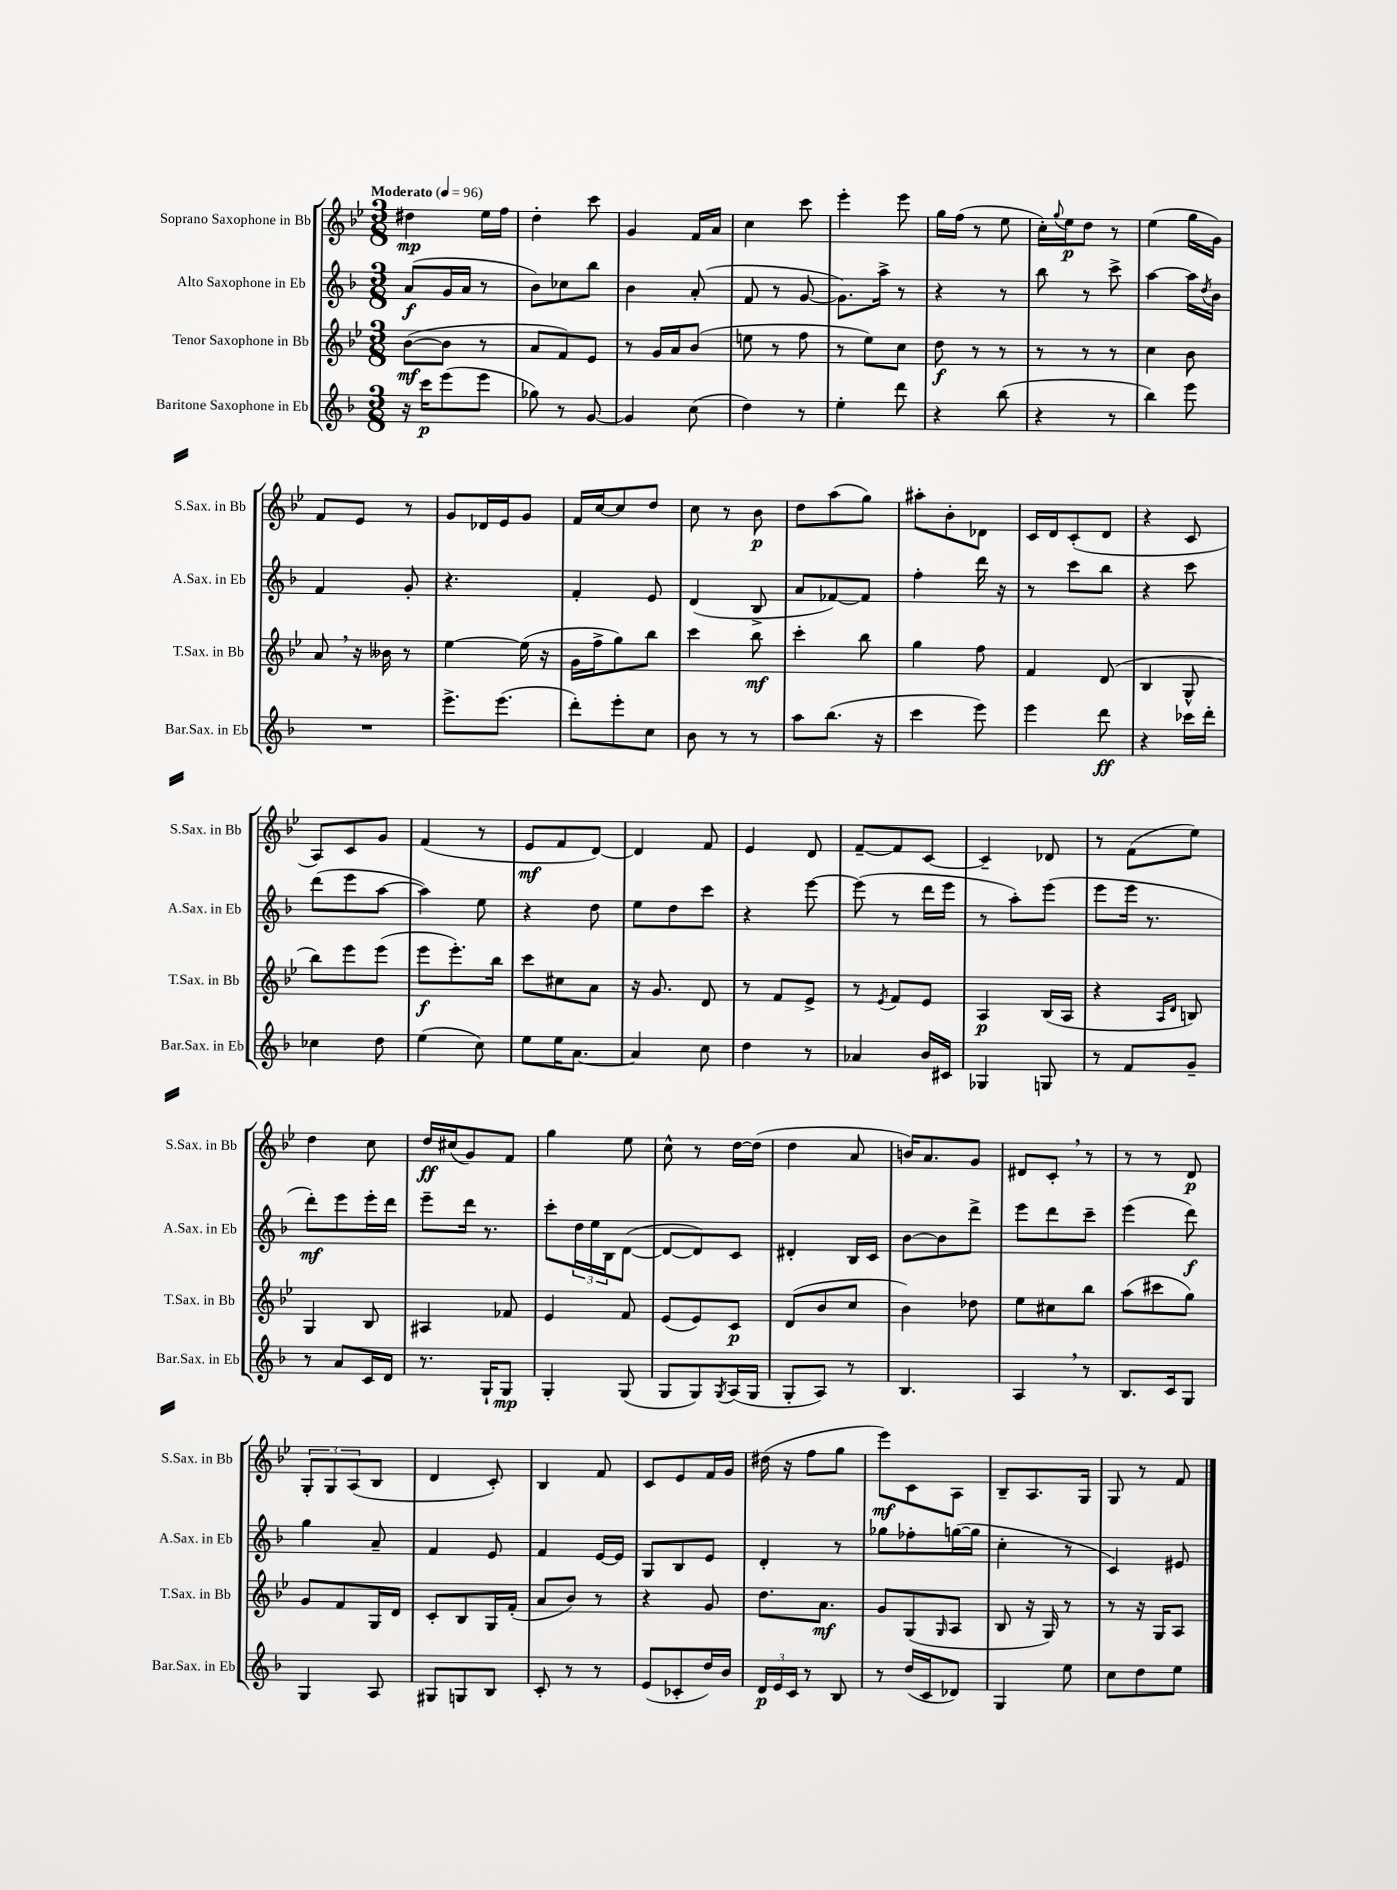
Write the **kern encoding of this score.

**kern	**dynam	**kern	**dynam	**kern	**dynam	**kern	**dynam
*part4	*part4	*part3	*part3	*part2	*part2	*part1	*part1
*staff4	*staff4	*staff3	*staff3	*staff2	*staff2	*staff1	*staff1
*I"Baritone Saxophone in Eb	*	*I"Tenor Saxophone in Bb	*	*I"Alto Saxophone in Eb	*	*I"Soprano Saxophone in Bb	*
*I'Bar.Sax. in Eb	*	*I'T.Sax. in Bb	*	*I'A.Sax. in Eb	*	*I'S.Sax. in Bb	*
*clefG2	*	*clefG2	*	*clefG2	*	*clefG2	*
*k[b-]	*	*k[b-e-]	*	*k[b-]	*	*k[b-e-]	*
*M3/8	*	*M3/8	*	*M3/8	*	*M3/8	*
*MM96	*	*MM96	*	*MM96	*	*MM96	*
=1	=1	=1	=1	=1	=1	=1	=1
!	!	!	!	!	!	!LO:TX:a:B:t=Moderato	!
16r	.	([8b-\L	mf	(8a/L	f	4dd#X\	mp
16ccc\KL	p	.	.	.	.	.	.
(8eee\	.	8b-\J]	.	16g/L	.	.	.
.	.	.	.	16a/JJ	.	.	.
8eee\J	.	8r	.	8r	.	16ee-\LL	.
.	.	.	.	.	.	16ff\JJ	.
=2	=2	=2	=2	=2	=2	=2	=2
8gg-X\)	.	8a/L	.	8b-\L)	.	4dd'\	.
8r	.	8f/)	.	8cc-X\	.	.	.
[8g/	.	8e-/J	.	8bb-\J	.	8ccc\	.
=3	=3	=3	=3	=3	=3	=3	=3
4g/]	.	8r	.	4b-\	.	4g/	.
.	.	16g/LL	.	.	.	.	.
.	.	16a/J	.	.	.	.	.
(8cc\	.	(8b-/J	.	(8a'/	.	16f/LL	.
.	.	.	.	.	.	16a/JJ	.
=4	=4	=4	=4	=4	=4	=4	=4
4dd\)	.	8een\	.	8f/	.	4cc\	.
.	.	8r	.	8r	.	.	.
8r	.	8ff\	.	[8g/	.	8ccc\	.
=5	=5	=5	=5	=5	=5	=5	=5
4ee'\	.	8r	.	8.g\L])	.	4eee-'\	.
.	.	8ee-\L)	.	.	.	.	.
.	.	.	.	16aa^\Jk	.	.	.
8ddd\	.	8cc\J	.	8r	.	8eee-\	.
=6	=6	=6	=6	=6	=6	=6	=6
4r	.	8dd\	f	4r	.	16gg\LL	.
.	.	.	.	.	.	(16ff\JJ	.
.	.	8r	.	.	.	8r	.
(8bb-\	.	8r	.	8r	.	8ee-\	.
=7	=7	=7	=7	=7	=7	=7	=7
4r	.	8r	.	8bb-\	.	16cc'\LL)	.
.	.	.	.	.	.	8qqgg/	.
.	.	.	.	.	.	16ee-\J	p
.	.	8r	.	8r	.	8dd\J	.
8r	.	8r	.	8ccc^\	.	8r	.
=8	=8	=8	=8	=8	=8	=8	=8
4bb-\)	.	4cc\	.	[4aa\	.	(4ee-\	.
8eee\	.	8b-\	.	16aa\LL]	.	16gg\LL	.
.	.	.	.	8qdd/	.	.	.
.	.	.	.	16b-\JJ	.	16g\JJ)	.
!!LO:LB:g=z
=9	=9	=9	=9	=9	=9	=9	=9
4.r	.	8a,/	.	4f/	.	8f/L	.
.	.	16r	.	.	.	8e-/J	.
.	.	16b--X\	.	.	.	.	.
.	.	8r	.	8g'/	.	8r	.
=10	=10	=10	=10	=10	=10	=10	=10
8.eee^\L	.	[4ee-\	.	4.r	.	8g/L	.
.	.	.	.	.	.	16d-X/L	.
(8.eee\J	.	.	.	.	.	16e-/J	.
.	.	(16ee-\]	.	.	.	8g/J	.
.	.	16r	.	.	.	.	.
=11	=11	=11	=11	=11	=11	=11	=11
8ddd'\L)	.	16g\LL	.	4f'/	.	16f/LL	.
.	.	16ff^\J	.	.	.	[16cc/J	.
8eee'\	.	8gg\)	.	.	.	8cc/]	.
8cc\J	.	8bb-\J	.	8e/	.	8dd/J	.
=12	=12	=12	=12	=12	=12	=12	=12
8b-\	.	4ccc\	.	(4d/	.	8cc\	.
8r	.	.	.	.	.	8r	.
8r	.	8bb-\	mf	8B-^/	.	8b-\	p
=13	=13	=13	=13	=13	=13	=13	=13
8aa\L	.	4ccc'\	.	8a/L	.	8dd\L	.
(8.bb-\J	.	.	.	[8f-X/)	.	(8aa\	.
.	.	8bb-\	.	8f-/J]	.	8gg\J)	.
16r	.	.	.	.	.	.	.
=14	=14	=14	=14	=14	=14	=14	=14
4ccc\	.	4gg\	.	4ff'\	.	8aa#X'\L	.
.	.	.	.	.	.	8b-'\	.
8eee\)	.	8ff\	.	16ddd\	.	8d-X\J	.
.	.	.	.	16r	.	.	.
=15	=15	=15	=15	=15	=15	=15	=15
4eee\	.	4f/	.	8r	.	16c/LL	.
.	.	.	.	.	.	16d/J	.
.	.	.	.	8ccc\L	.	(8c'/	.
8ddd\	ff	(8d/	.	8bb-\J	.	8d/J	.
=16	=16	=16	=16	=16	=16	=16	=16
4r	.	4B-/	.	4r	.	4r	.
16ccc-X\LL	.	8G^^/	.	8ccc\	.	8c/	.
16ddd'\JJ	.	.	.	.	.	.	.
!!LO:LB:g=z
=17	=17	=17	=17	=17	=17	=17	=17
4cc-X\	.	8bb-\L)	.	(8ddd\L	.	8A/L)	.
.	.	8eee-\	.	8eee\	.	8c/	.
8dd\	.	(8eee-\J	.	[8aa\J	.	8g/J	.
=18	=18	=18	=18	=18	=18	=18	=18
(4ee\	.	8eee-\L	f	4aa\])	.	(4f/	.
.	.	8.eee-'\)	.	.	.	.	.
8cc\)	.	.	.	8ee\	.	8r	.
.	.	16bb-\Jk	.	.	.	.	.
=19	=19	=19	=19	=19	=19	=19	=19
8ee\L	.	8ccc\L	.	4r	.	8e-/L	mf
16ee\K	.	8cc#X\	.	.	.	8f/	.
[8.a\J	.	.	.	.	.	.	.
.	.	8a\J	.	8dd\	.	[8d/J)	.
=20	=20	=20	=20	=20	=20	=20	=20
4a/]	.	16r	.	8ee\L	.	4d/]	.
.	.	8.g/	.	.	.	.	.
.	.	.	.	8dd\	.	.	.
8cc\	.	8d/	.	8ccc\J	.	8f/	.
=21	=21	=21	=21	=21	=21	=21	=21
4dd\	.	8r	.	4r	.	4e-/	.
.	.	8f/L	.	.	.	.	.
8r	.	8e-^/J	.	[8eee\	.	8d/	.
=22	=22	=22	=22	=22	=22	=22	=22
4a-X/	.	8r	.	(8eee\]	.	[8f~/L	.
.	.	8qe-/	.	.	.	.	.
.	.	8f/L	.	8r	.	8f/]	.
16b-/LL	.	8e-/J	.	16ddd\LL	.	[8c/J	.
16c#X/JJ	.	.	.	16eee\JJ	.	.	.
=23	=23	=23	=23	=23	=23	=23	=23
4G-X/	.	4A/	p	8r	.	4c~/]	.
.	.	.	.	8aa'\L)	.	.	.
8Gn/	.	(16B-/LL	.	(8eee\J	.	8d-X/	.
.	.	16A/JJ	.	.	.	.	.
=24	=24	=24	=24	=24	=24	=24	=24
8r	.	4r	.	8eee\L	.	8r	.
8f/L	.	.	.	16eee\Jk	.	(8f\L	.
.	.	.	.	8.r	.	.	.
.	.	16qqA/LL	.	.	.	.	.
.	.	16qqd/JJ	.	.	.	.	.
8g~/J	.	8Bn/)	.	.	.	8ee-\J)	.
!!LO:LB:g=z
=25	=25	=25	=25	=25	=25	=25	=25
8r	.	4G/	.	8ddd'\L)	mf	4dd\	.
8a/L	.	.	.	8eee\	.	.	.
16c/L	.	8B-/	.	16eee'\L	.	8cc\	.
16d/JJ	.	.	.	16ddd\JJ	.	.	.
=26	=26	=26	=26	=26	=26	=26	=26
8.r	.	4A#X/	.	8eee~\L	.	16dd/LL	ff
.	.	.	.	.	.	(16cc#X/J	.
.	.	.	.	16ddd\Jk	.	8g/)	.
16G`/KL	.	.	.	8.r	.	.	.
8G/J	mp	8f-X/	.	.	.	8f/J	.
=27	=27	=27	=27	=27	=27	=27	=27
4G'/	.	4e-/	.	8ccc'\L	.	4gg\	.
.	.	.	.	24dd\L	.	.	.
.	.	.	.	24ee\	.	.	.
.	.	.	.	24B-\J	.	.	.
(8G/	.	8f/	.	([8d\J	.	8ee-\	.
=28	=28	=28	=28	=28	=28	=28	=28
8G/L	.	(8e-/L	.	8d/L_	.	8cc^^\	.
8G/)	.	8e-/)	.	8d/])	.	8r	.
8qG/	.	.	.	.	.	.	.
(16A/L	.	8c/J	p	8c/J	.	[16dd\LL	.
16G/JJ	.	.	.	.	.	(16dd\JJ]	.
=29	=29	=29	=29	=29	=29	=29	=29
8G'/L	.	(8d/L	.	4d#X'/	.	4dd\	.
8A/J)	.	8b-/	.	.	.	.	.
8r	.	8cc/J	.	16B-/LL	.	8a/	.
.	.	.	.	16c/JJ	.	.	.
=30	=30	=30	=30	=30	=30	=30	=30
4.B-/	.	4b-\)	.	[8b-\L	.	16bn/KL)	.
.	.	.	.	.	.	8.a/	.
.	.	.	.	8b-\]	.	.	.
.	.	8dd-X\	.	8ddd^\J	.	8g/J	.
=31	=31	=31	=31	=31	=31	=31	=31
4A,/	.	8ee-\L	.	8eee\L	.	8d#X/L	.
.	.	8cc#X\	.	8ddd\	.	8c',/J	.
8r	.	8bb-\J	.	8ccc~\J	.	8r	.
=32	=32	=32	=32	=32	=32	=32	=32
8.B-/L	.	(8aa\L	.	(4eee\	.	8r	.
.	.	8ccc#X\	.	.	.	8r	.
16c/k	.	.	.	.	.	.	.
8G/J	.	8gg\J)	.	8ddd\)	f	8d/	p
!!LO:LB:g=z
=33	=33	=33	=33	=33	=33	=33	=33
4G/	.	8g/L	.	4gg\	.	12G'/L	.
.	.	.	.	.	.	12G/	.
.	.	8f/	.	.	.	.	.
.	.	.	.	.	.	(12A/	.
8A/	.	16G/L	.	8a~/	.	8B-/J	.
.	.	16d/JJ	.	.	.	.	.
=34	=34	=34	=34	=34	=34	=34	=34
8G#X/L	.	8c'/L	.	4f/	.	4d/	.
8Gn/	.	8B-/	.	.	.	.	.
8B-/J	.	16G/L	.	8e/	.	8c'/)	.
.	.	(16f'/JJ	.	.	.	.	.
=35	=35	=35	=35	=35	=35	=35	=35
8c'/	.	8a/L	.	4f/	.	4B-/	.
8r	.	8b-/J)	.	.	.	.	.
8r	.	8r	.	[16e/LL	.	8f/	.
.	.	.	.	16e/JJ]	.	.	.
=36	=36	=36	=36	=36	=36	=36	=36
(8e/L	.	4r	.	8G/L	.	8c/L	.
8c-X'/	.	.	.	8B-/	.	8e-/	.
16dd/L)	.	8g/	.	8e/J	.	16f/L	.
16b-/JJ	.	.	.	.	.	16g/JJ	.
=37	=37	=37	=37	=37	=37	=37	=37
24d/LL	p	8.dd\L	.	4d'/	.	(16dd#X\	.
24e/	.	.	.	.	.	.	.
.	.	.	.	.	.	16r	.
24c/JJ	.	.	.	.	.	.	.
8r	.	.	.	.	.	8ff\L	.
.	.	8.a\J	mf	.	.	.	.
8B-/	.	.	.	8r	.	8gg\J	.
=38	=38	=38	=38	=38	=38	=38	=38
8r	.	8g/L	.	8gg-X\L	.	8eee-\L)	mf
(16dd/LL	.	(8G/	.	8ff-X'\	.	8c\	.
16c/J	.	.	.	.	.	.	.
.	.	16qqG/	.	.	.	.	.
8d-X/J)	.	8A/J	.	([16ggn\L	.	8A\J	.
.	.	.	.	16gg\JJ]	.	.	.
=39	=39	=39	=39	=39	=39	=39	=39
4G/	.	8B-/	.	4cc'\	.	8B-~/L	.
.	.	16r	.	.	.	8.A/	.
.	.	16G/)	.	.	.	.	.
8ee\	.	8r	.	8r	.	.	.
.	.	.	.	.	.	16G/Jk	.
=40	=40	=40	=40	=40	=40	=40	=40
8cc\L	.	8r	.	4c/)	.	8G/	.
8dd\	.	16r	.	.	.	8r	.
.	.	16G/KL	.	.	.	.	.
8ee\J	.	8A/J	.	8e#X/	.	8f/	.
==	==	==	==	==	==	==	==
*-	*-	*-	*-	*-	*-	*-	*-
